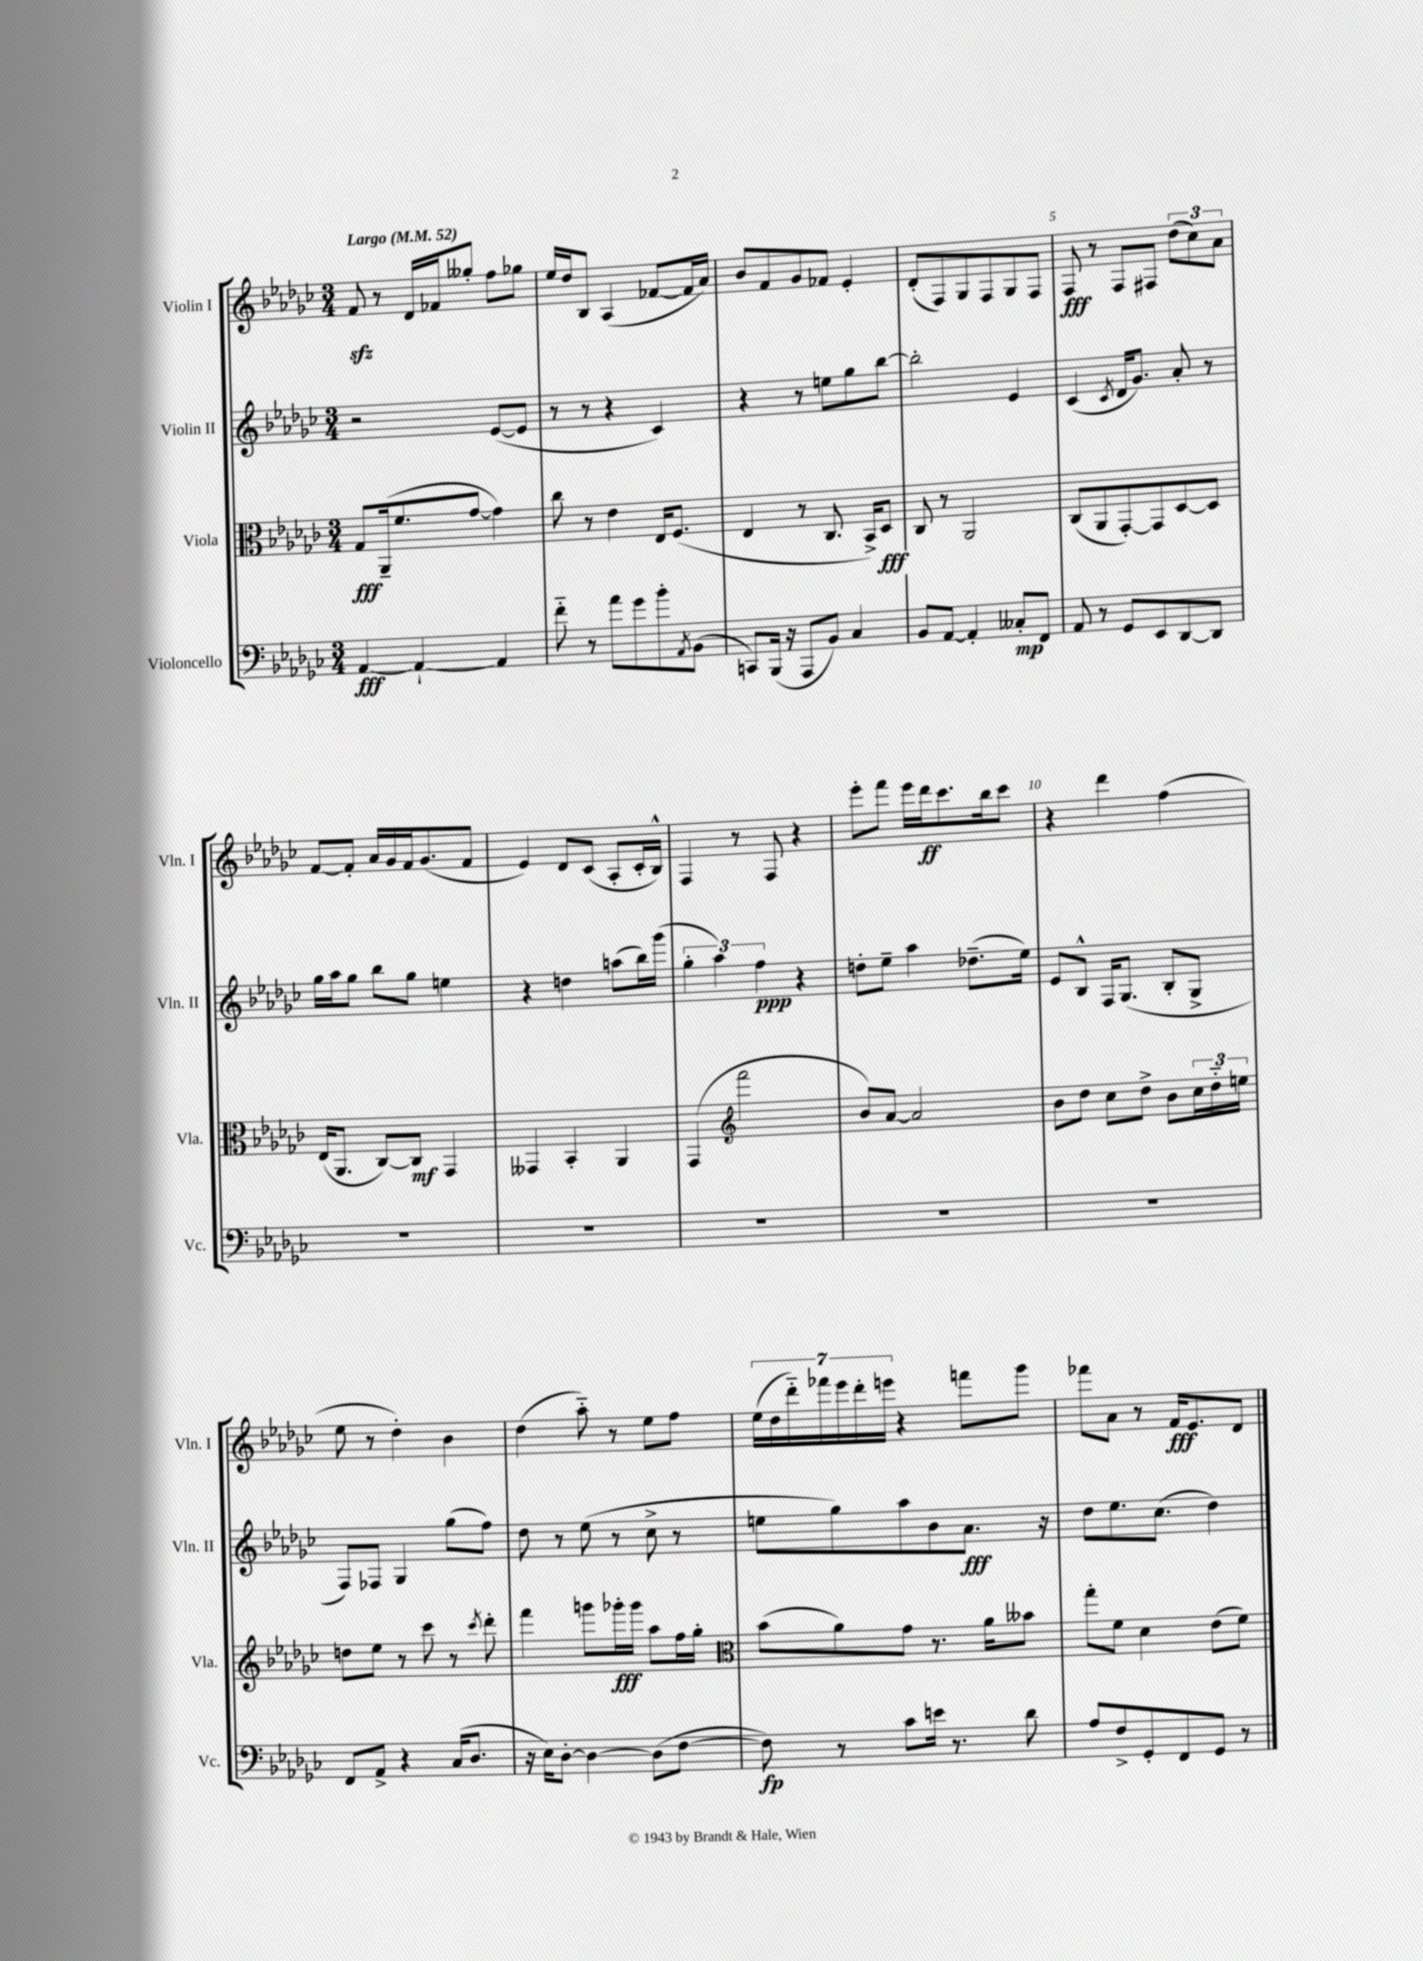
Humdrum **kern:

**kern	**kern	**kern	**kern
*staff4	*staff3	*staff2	*staff1
*clefF4	*clefC3	*clefG2	*clefG2
*k[b-e-a-d-g-c-]	*k[b-e-a-d-g-c-]	*k[b-e-a-d-g-c-]	*k[b-e-a-d-g-c-]
*M3/4	*M3/4	*M3/4	*M3/4
*MM52	*MM52	*MM52	*MM52
[4AA-/	8G-/L	2r	8f/
.	(16AA-~/k	.	8r
.	8.f/	.	.
4AA-`/_	.	.	16d-/LL
.	.	.	16f-/J
.	[8g-/J	.	8gg--'/J
4AA-/]	4g-\])	([8e-/L	8ff\L
.	.	8e-/]J	8gg-\J
=	=	=	=
8f'~\	8cc-\	8r	16ee-/LL
.	.	.	16dd-/J
8r	8r	8r	8B-/J
8a-\L	4e-\	4r	(4A-/
8g-\	.	.	.
8b-'\	16E-/LK	4c-/)	[8f-/L
.	(8.F/J	.	.
8qAA-/	.	.	.
(8BB-\J	.	.	16f-/]L
.	.	.	16a-/JJ)
=	=	=	=
8CC/L)	4E-/	4r	8b-/L
(16BBB-/Jk	.	.	8f/
16r	.	.	.
8AAA-/L	8r	8r	8g-/
8BB-/J)	8.C-/	8ee\L	8f-/J
4C-/	.	8gg-\	4e-'/
.	16BB-^/LK)	.	.
.	8D-/J	[8bb-\J	.
=	=	=	=
8BB-/L	8C-/	2bb-'\]	(8d-'/L
[8AA-/J	8r	.	8F/)
4AA-'/]	2AA-/	.	8G-/
.	.	.	8F/
8C--'/L	.	4e-/	8G-/
8FF/J	.	.	8F/J
=	=	=	=
8AA-/	(8C-/L	(4c-/	8F/
8r	8AA-/	.	8r
.	.	8qc-/	.
8GG-/L	[8GG-'/)	16d-/LK	8F/L
.	.	8.g-/J)	.
8EE-/	8GG-/]	.	8F#/J
[8DD-/	[8D-/	8a-'/	(12dd-\L
.	.	.	12cc-\)
8DD-/]J	8D-/]J	8r	.
.	.	.	12a-\J
=	=	=	=
2.r	(16E-/LK	16gg-\LL	[8f/L
.	8.AA-/J	16aa-\J	.
.	.	8gg-\J	8f'/]J
.	[8C-/L)	8bb-\L	16a-/LL
.	.	.	16g-/
.	8C-/]J	8gg-\J	16f/J
.	.	.	(8.g-/
.	4GG-/	4ee\	.
.	.	.	8f/J
=	=	=	=
2.r	4GG--/	4r	4e-/)
.	4BB-'/	4dd\	8d-/L
.	.	.	(8c-/J
.	4AA-/	(8aa\L	8A-'/L
.	.	16bb-\L)	16c-'/L
.	.	(16ggg-\JJ	16B-^^/JJ)
=	=	=	=
2.r	(4GG-/	6gg-'\	4F/
.	.	6aa-\)	.
*	*clefG2	*	*
.	2fff\	.	8r
.	.	6ff\	.
.	.	.	8F/
.	.	4r	4r
=	=	=	=
2.r	8b-/L)	8dd'\L	8eee-'\L
.	[8a-/J	8ee-~\J	8fff\J
.	2a-/]	4aa-\	16eee-\LL
.	.	.	16ddd-\J
.	.	.	8.ccc-\
.	.	(8.dd-~\L	.
.	.	.	16bb-\k
.	.	.	8ccc-\J
.	.	16ee-\Jk)	.
=	=	=	=
2.r	8b-\L	8e-/L	4r
.	8dd-\J	8B-^^/J	.
.	8cc-\L	16F/LK	4ddd-\
.	.	(8.G-/J	.
.	8dd-^\J	.	.
.	8b-\L	8B-'/L	(4ff\
.	24cc-\L	8G-^/J	.
.	24dd-'~\	.	.
.	24ee\JJ	.	.
=	=	=	=
8FF/L	8dd\L	8F/L)	8ee-\
8AA-^/J	8ee-\J	8F-/J	8r
4r	8r	4G-/	4dd-'\)
.	8ccc-\	.	.
(16C-/LK	8r	(8gg-\L	4b-\
8.D-/J	.	.	.
.	8qccc-/	.	.
.	8ddd-'\	8ff\J)	.
=	=	=	=
16r	4fff\	8dd-\	(4dd-\
16E-\LK)	.	.	.
[8D-'\J	.	8r	.
4D-\_	8ggg\L	(8ee-\	8aa-'~\)
.	16ggg-'\L	8r	8r
.	16ggg-\JJ	.	.
(8D-\]L	8aa-\L	8cc-^\	8ee-\L
[8F\J	16ff\L	8r	8ff\J
.	16gg-'\JJ	.	.
=	=	=	=
*	*clefC3	*	*
8F\])	(8b-\L	8ee\L	(28ee-\LL
.	.	.	28dd-\
.	.	.	28ddd-'~\)
.	.	.	28fff-\
8r	8a-\)	8gg-\)	.
.	.	.	28eee-\
.	.	.	28ddd-'\
.	.	.	28eee\JJ
8c-\L	8g-\J	8aa-\	4r
16e\Jk	8.r	8b-\	.
8.r	.	.	.
.	.	8.a-\J	8fff\L
.	16a-\LK	.	.
8d-\	8b--\J	.	8ggg-\J
.	.	16r	.
=	=	=	=
8A-/L	8gg-'\L	8dd-\L	8fff-\L
8F^/	8f\J	8.ee-\	8a-\J
8GG-'/	4d-\	.	8r
.	.	(8.cc-\J	.
8FF/	.	.	16f/LK
.	.	.	8.e-/
8GG-/J	(8e-\L	4dd-\)	.
8r	8f\J)	.	8d-/J
==	==	==	==
*-	*-	*-	*-
